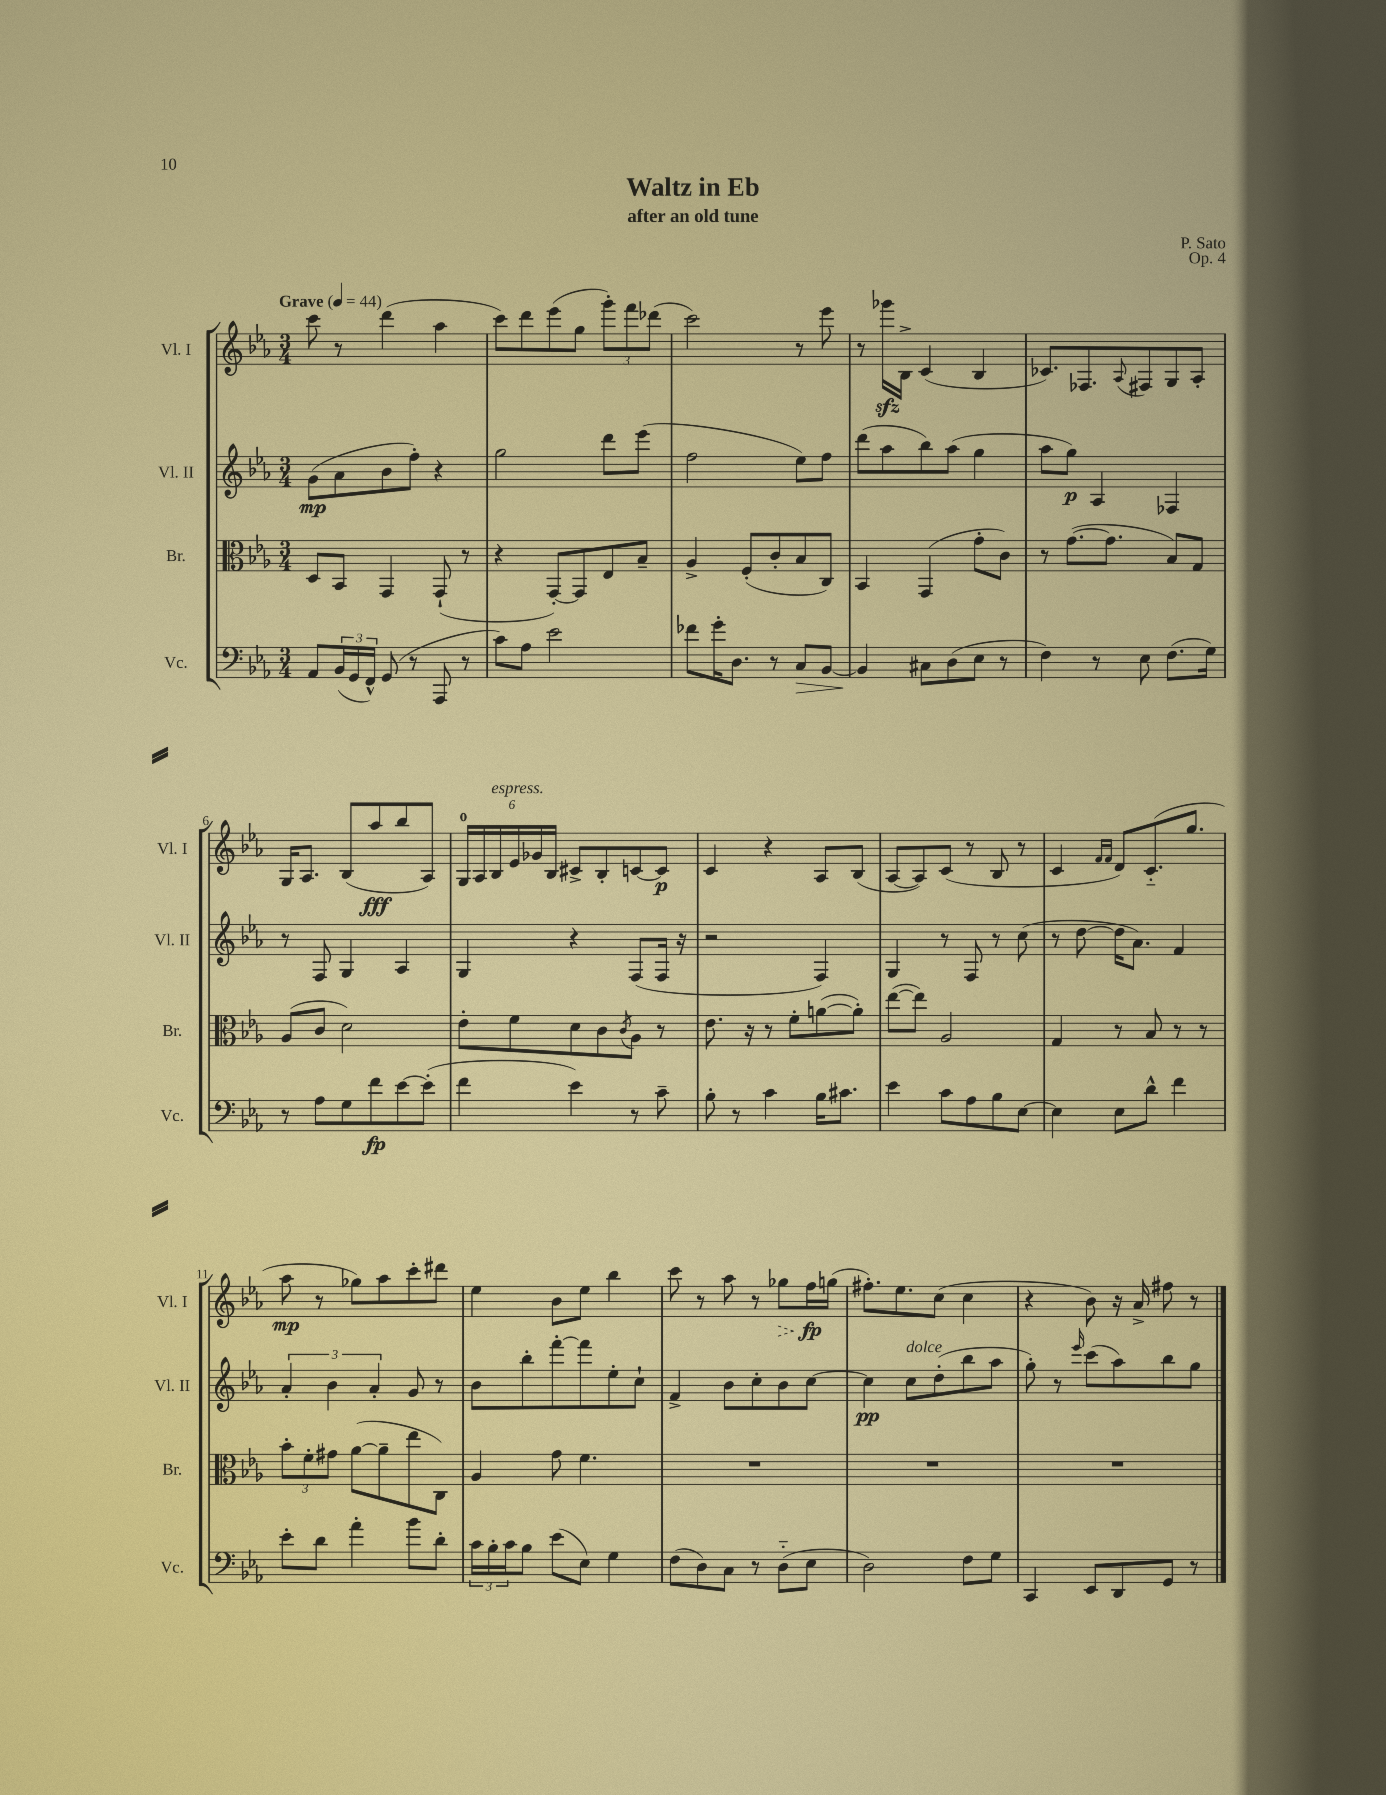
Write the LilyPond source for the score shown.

\header { title = "Waltz in Eb" composer = "P. Sato" subtitle = "after an old tune" opus = "Op. 4" }
<<
\new StaffGroup <<
\new Staff = "s0" \with { instrumentName = "Vl. I" shortInstrumentName = "Vl. I" } {
    \clef treble \key ees \major \numericTimeSignature \time 3/4 \tempo "Grave" 4 = 44
    c'''8 r8 d'''4( aes''4 |
    c'''8) d'''8 ees'''8( g''8 \tuplet 3/2 { g'''8-.) f'''8 des'''8( } |
    c'''2) r8 ees'''8 |
    r8 ges'''16\sfz bes16-> c'4( bes4 |
    ces'8.) fes8. \appoggiatura { aes8 } fis8 g8 aes8-. |
    g16 aes8. bes8( aes''8\fff bes''8 aes8) |
    \tuplet 6/4 { g16-0 aes16 bes16^\markup { \italic "espress." } ees'16 ges'16 bes16 } cis'8-> bes8-. c'8~ c'8\p |
    c'4 r4 aes8 bes8( |
    aes8~ aes8) c'8( r8 bes8 r8 |
    c'4 \grace { f'16 f'16 } d'8) c'8.-_( g''8. |
    aes''8\mp r8 ges''8) aes''8 c'''8-. dis'''8 |
    ees''4 bes'8 ees''8 bes''4 |
    c'''8 r8 aes''8 r8 \once \override Hairpin.style = #'dashed-line ges''8\> f''16\fp\! g''16( |
    fis''8.-.) ees''8. c''8( c''4 |
    r4 bes'8) r16 aes'16-> fis''8 r8 \bar "|." |
}
\new Staff = "s1" \with { instrumentName = "Vl. II" shortInstrumentName = "Vl. II" } {
    \clef treble \key ees \major \numericTimeSignature \time 3/4
    g'8\mp( aes'8 bes'8 f''8-.) r4 |
    g''2 d'''8 ees'''8( |
    f''2 ees''8) f''8 |
    d'''8( aes''8 bes''8) aes''8( g''4 |
    aes''8 g''8\p) aes4 fes4 |
    r8 f8 g4 aes4 |
    g4 r4 f8( f16 r16 |
    r2 f4) |
    g4 r8 f8 r8 c''8( |
    r8 d''8~ d''16 aes'8.) f'4 |
    \tuplet 3/2 { aes'4-. bes'4 aes'4-. } g'8 r8 |
    bes'8 bes''8-. f'''8~-. f'''8 ees''8-. c''8-! |
    f'4-> bes'8 c''8-. bes'8 c''8~ |
    c''4\pp c''8^\markup { \italic "dolce" } d''8-.( bes''8 aes''8 |
    g''8-.) r8 \grace { ees'''16 } c'''8( aes''8) bes''8 g''8 \bar "|." |
}
\new Staff = "s2" \with { instrumentName = "Br." shortInstrumentName = "Br." } {
    \clef alto \key ees \major \numericTimeSignature \time 3/4
    d8 bes,8 g,4 g,8-!( r8 |
    r4 g,8~-.) g,8 ees8 bes8-- |
    aes4-> f8-.( c'8-. bes8 c8) |
    bes,4 g,4( g'8-. c'8) |
    r8 g'8.~( g'8. bes8) g8 |
    aes8( c'8 d'2) |
    ees'8-. f'8 d'8 c'8 \acciaccatura { c'8 } aes8 r8 |
    ees'8. r16 r8 f'8-. a'8~( a'8-.) |
    ees''8~( ees''8) aes2 |
    g4 r8 bes8 r8 r8 |
    \tuplet 3/2 { bes'8-. f'8-. gis'8 } aes'8~( aes'8-- ees''8 c8) |
    aes4 g'8 f'4. |
    R2. |
    R2. |
    R2. \bar "|." |
}
\new Staff = "s3" \with { instrumentName = "Vc." shortInstrumentName = "Vc." } {
    \clef bass \key ees \major \numericTimeSignature \time 3/4
    aes,8 \tuplet 3/2 { bes,16( g,16 f,16-^) } g,8( r8 aes,,8 r8 |
    c'8) aes8 ees'2 |
    fes'8 g'16-. d8. r8 c8\> bes,8~ |
    bes,4\! cis8 d8( ees8 r8 |
    f4) r8 ees8 f8.( g16) |
    r8 aes8 g8 f'8\fp ees'8~ ees'8-.( |
    f'4 ees'4) r8 c'8-- |
    bes8-. r8 c'4 bes16 cis'8. |
    ees'4 c'8 aes8 bes8 ees8~ |
    ees4 ees8 d'8-^ f'4 |
    ees'8-. d'8 aes'4-. bes'8 d'8-. |
    \tuplet 3/2 { c'16 bes16-. c'16 } bes8 ees'8( ees8) g4 |
    f8( d8) c8 r8 d8-_( ees8 |
    d2) f8 g8 |
    c,4 ees,8 d,8 g,8 r8 \bar "|." |
}
>>
>>
